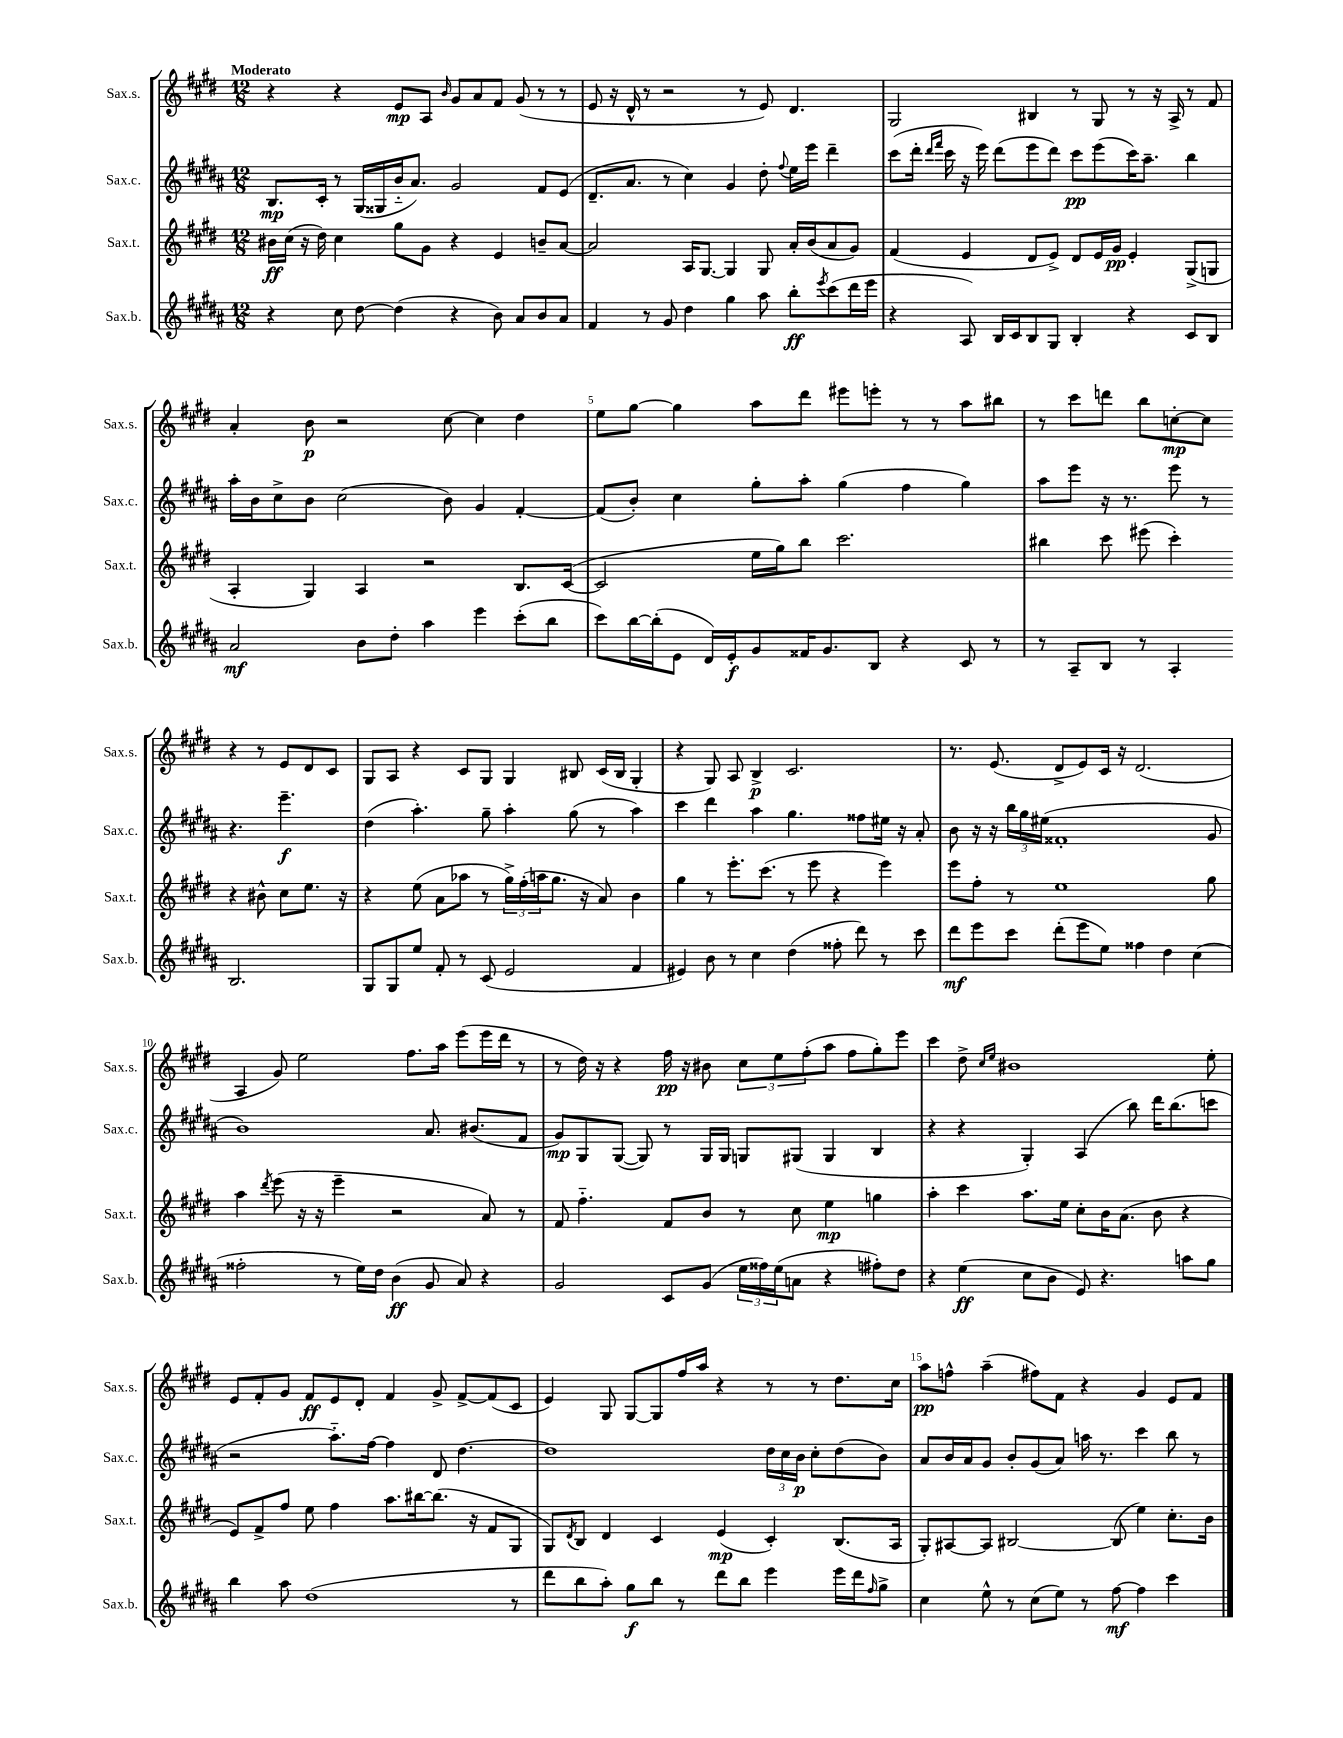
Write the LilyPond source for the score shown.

<<
\new StaffGroup <<
\new Staff = "s0" \with { instrumentName = "Sax.s." shortInstrumentName = "Sax.s." } {
    \clef treble \key e \major \numericTimeSignature \time 12/8 \tempo "Moderato"
    r4 r4 e'8\mp a8 \grace { b'16 } gis'8 a'8 fis'8 gis'8( r8 r8 |
    e'8 r16 dis'16-^ r8 r2 r8 e'8) dis'4. |
    gis2 bis4 r8 gis8 r8 r16 a16-> r8 fis'8 |
    a'4-. b'8\p r2 cis''8~ cis''4 dis''4 |
    e''8 gis''8~ gis''4 a''8 dis'''8 eis'''8 e'''8-. r8 r8 a''8 bis''8 |
    r8 cis'''8 d'''8 b''8 c''8~-.\mp c''8 r4 r8 e'8 dis'8 cis'8 |
    gis8 a8 r4 cis'8 gis8 gis4 bis8 cis'16( bis16 gis4-. |
    r4 gis8) a8 b4->\p cis'2. |
    r8. e'8.( dis'8-> e'8) cis'16 r16 dis'2.( |
    a4 gis'8) e''2 fis''8. a''16 e'''8( e'''16 dis'''16 r8 |
    r8 dis''16) r16 r4 fis''16\pp r16 bis'8 \tuplet 3/2 { cis''8 e''8 fis''8-.( } a''8 fis''8 gis''8-.) e'''8 |
    cis'''4 dis''8-> \grace { cis''16 e''16 } bis'1 e''8-. |
    e'8 fis'8-. gis'8 fis'8\ff e'8 dis'8-. fis'4 gis'8-> fis'8~-> fis'8( cis'8 |
    e'4) gis8 gis8~ gis8 fis''16 a''16 r4 r8 r8 dis''8. cis''16 |
    a''8\pp f''8-^ a''4--( fis''8) fis'8 r4 gis'4 e'8 fis'8 \bar "|." |
}
\new Staff = "s1" \with { instrumentName = "Sax.c." shortInstrumentName = "Sax.c." } {
    \clef treble \key b \major \numericTimeSignature \time 12/8
    b8.\mp cis'16-. r8 gis16( gisis16 b'16-_ ais'8.) gis'2 fis'8 e'8( |
    dis'8.-- ais'8. r8 cis''4) gis'4 dis''8-. \appoggiatura { fis''8 } e''16 e'''16 dis'''4-- |
    cis'''8( dis'''16-. \grace { dis'''16 fis'''16 } cis'''16 r16 e'''16) dis'''8( e'''8 dis'''8) cis'''8\pp e'''8( cis'''16) ais''8.-- b''4 |
    ais''16-. b'16 cis''8-> b'8 cis''2( b'8) gis'4 fis'4~-. |
    fis'8( b'8-.) cis''4 gis''8-. ais''8-. gis''4( fis''4 gis''4) |
    ais''8 e'''8 r16 r8. e'''8 r8 r4. e'''4.--\f |
    dis''4( ais''4.-.) gis''8-- ais''4-. gis''8( r8 ais''4) |
    cis'''4 dis'''4 ais''4 gis''4. fisis''8 eis''16 r16 ais'8-. |
    b'8 r16 r16 \tuplet 3/2 { b''16 gis''16 eis''16( } fisis'1-. gis'8 |
    b'1) ais'8. bis'8.( fis'8 |
    gis'8\mp) gis8 gis8~( gis8) r8 gis16 gis16 g8 gis8( gis4 b4 |
    r4 r4 gis4-.) ais4( b''8) dis'''16 b''8.( c'''8 |
    r2 ais''8.-_) fis''16~ fis''4 dis'8 dis''4.~ |
    dis''1 \tuplet 3/2 { dis''16 cis''16 b'16\p } cis''8-. dis''8( b'8) |
    ais'8 b'16 ais'16 gis'8 b'8-. gis'8( ais'8) a''16 r8. cis'''4 b''8 r8 \bar "|." |
}
\new Staff = "s2" \with { instrumentName = "Sax.t." shortInstrumentName = "Sax.t." } {
    \clef treble \key e \major \numericTimeSignature \time 12/8
    bis'16\ff cis''16( r16 dis''16) cis''4 gis''8 gis'8 r4 e'4 b'8-- a'8~ |
    a'2 a16 gis8.~ gis4 gis8 a'16-. b'16( a'8 gis'8) |
    fis'4( e'4 dis'8 e'8->) dis'8 e'16 gis'16\pp e'4-. gis8->( g8 |
    a4-. gis4) a4 r2 b8. cis'16~( |
    cis'2 e''16 gis''16) b''8 cis'''2. |
    bis''4 cis'''8 eis'''8( cis'''4-.) r4 bis'8-^ cis''8 e''8. r16 |
    r4 e''8( a'8 aes''8 r8 \tuplet 3/2 { gis''16->) fis''16-.( a''16 } gis''8. r16 a'8) b'4 |
    gis''4 r8 e'''8.-. cis'''8.( r8 e'''8 r4 e'''4) |
    e'''8 fis''8-. r8 e''1 gis''8 |
    a''4 \acciaccatura { dis'''8 } e'''8( r16 r16 e'''4-- r2 a'8) r8 |
    fis'8 fis''4.-_ fis'8 b'8 r8 cis''8 e''4\mp g''4 |
    a''4-. cis'''4 a''8. e''16 cis''8-. b'16 a'8.( b'8 r4 |
    e'8) fis'8-> fis''8 e''8 fis''4 a''8. bis''16~ bis''8.( r16 fis'8 gis8 |
    gis8) \acciaccatura { dis'8 } b8 dis'4 cis'4 e'4\mp( cis'4-.) b8.( a16 |
    gis8-.) ais8~ ais8 bis2~ bis8( e''4) cis''8.-. b'16 \bar "|." |
}
\new Staff = "s3" \with { instrumentName = "Sax.b." shortInstrumentName = "Sax.b." } {
    \clef treble \key b \major \numericTimeSignature \time 12/8
    r4 cis''8 dis''8~ dis''4( r4 b'8) ais'8 b'8 ais'8 |
    fis'4 r8 gis'8 dis''4 gis''4 ais''8 b''8-.\ff \acciaccatura { e'''8 } cis'''8( dis'''16 e'''16 |
    r4 ais8) b16 cis'16 b8 gis8 b4-. r4 cis'8 b8 |
    ais'2\mf b'8 dis''8-. ais''4 e'''4 cis'''8-.( b''8 |
    cis'''8) b''16~ b''16-.( e'8 dis'16) e'16-.\f gis'8 fisis'16 gis'8. b8 r4 cis'8 r8 |
    r8 ais8-- b8 r8 ais4-. b2. |
    gis8 gis8 e''8 fis'8-. r8 cis'8( e'2 fis'4 |
    eis'4) b'8 r8 cis''4 dis''4( fisis''8-. dis'''8) r8 cis'''8 |
    dis'''8\mf e'''8 cis'''8 dis'''8-.( e'''8 e''8) fisis''4 dis''4 cis''4( |
    fisis''2-. r8 e''16) dis''16 b'4\ff( gis'8 ais'8) r4 |
    gis'2 cis'8 gis'8( \tuplet 3/2 { e''16 fisis''16) e''16( } a'8 r4 fis''8-.) dis''8 |
    r4 e''4\ff( cis''8 b'8 e'8) r4. a''8 gis''8 |
    b''4 ais''8 dis''1( r8 |
    dis'''8 b''8 ais''8-.) gis''8\f b''8 r8 dis'''8 b''8 e'''4 e'''16 dis'''16 \grace { fis''16 } gis''8-> |
    cis''4 e''8-^ r8 cis''8( e''8) r8 fis''8~\mf fis''4 cis'''4 \bar "|." |
}
>>
>>
\layout { \context { \Score \override BarNumber.break-visibility = ##(#f #t #t) barNumberVisibility = #(every-nth-bar-number-visible 5) } }
